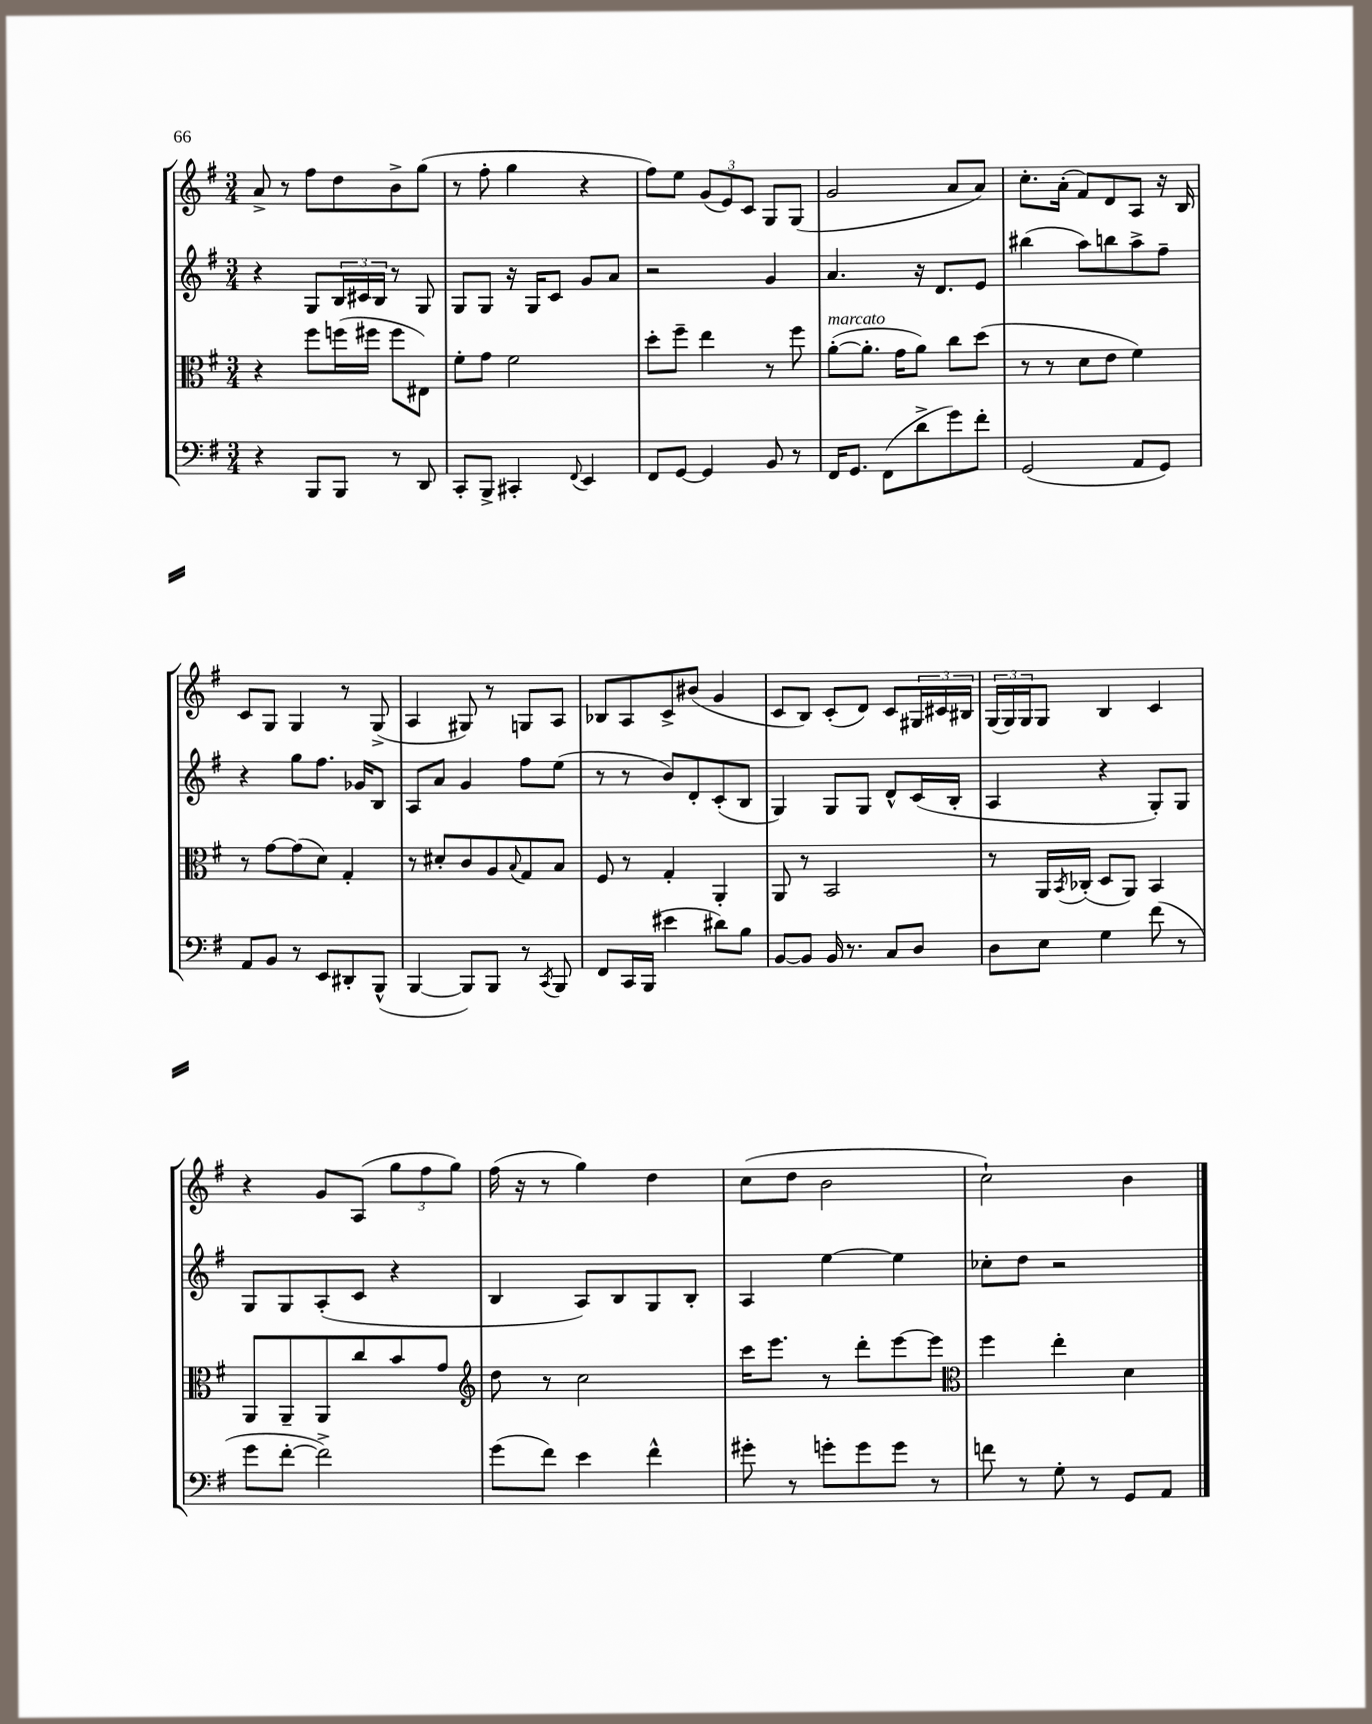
<<
\new StaffGroup <<
\new Staff = "s0" {
    \clef treble \key g \major \numericTimeSignature \time 3/4
    a'8-> r8 fis''8 d''8 b'8-> g''8( |
    r8 fis''8-. g''4 r4 |
    fis''8) e''8 \tuplet 3/2 { g'8( e'8) c'8 } g8 g8( |
    g'2 a'8 a'8) |
    c''8.-. a'16-.( fis'8) d'8 a8 r16 b16 |
    c'8 g8 g4 r8 g8->( |
    a4 gis8) r8 g8 a8 |
    bes8 a8 c'8-> bis'8( g'4 |
    c'8 b8) c'8-.( d'8) c'8 \tuplet 3/2 { gis16 cis'16 bis16 } |
    \tuplet 3/2 { g16( g16) g16 } g8 b4 c'4 |
    r4 g'8 a8( \tuplet 3/2 { g''8 fis''8 g''8) } |
    fis''16( r16 r8 g''4) d''4 |
    c''8( d''8 b'2 |
    c''2-!) b'4 \bar "|." |
}
\new Staff = "s1" {
    \clef treble \key g \major \numericTimeSignature \time 3/4
    r4 g8 \tuplet 3/2 { b16 cis'16 b16 } r8 g8 |
    g8 g8 r16 g16 c'8 g'8 a'8 |
    r2 g'4 |
    a'4. r16 d'8. e'8 |
    bis''4( a''8) b''8 a''8-> fis''8-- |
    r4 g''8 fis''8. ges'16 b8 |
    a8 a'8 g'4 fis''8 e''8( |
    r8 r8 b'8) d'8-. c'8-.( b8 |
    g4) g8 g8 d'8-^ c'16( b16-. |
    a4 r4 g8-.) g8 |
    g8 g8 a8-.( c'8 r4 |
    b4 a8) b8 g8 b8-. |
    a4 e''4~ e''4 |
    ces''8-. d''8 r2 \bar "|." |
}
\new Staff = "s2" {
    \clef alto \key g \major \numericTimeSignature \time 3/4
    r4 fis''8 f''16( fis''16 fis''8 eis8) |
    fis'8-. g'8 fis'2 |
    d''8-. fis''8-- e''4 r8 fis''8 |
    a'8~-.^\markup { \italic "marcato" }( a'8.-. g'16 a'8) c''8 d''8( |
    r8 r8 d'8 e'8 fis'4) |
    r8 g'8~ g'8( d'8) g4-. |
    r8 dis'8-. c'8 a8 \appoggiatura { b8 } g8 b8 |
    fis8 r8 g4-. a,4-. |
    a,8 r8 b,2 |
    r8 a,16 \acciaccatura { b,8 } ces16-.( d8 a,8) b,4 |
    a,8 a,8-- a,8 c''8 b'8 g'8 |
    \clef treble d''8 r8 c''2 |
    c'''16 e'''8. r8 d'''8-. e'''8~ e'''8 |
    \clef alto fis''4 e''4-. d'4 \bar "|." |
}
\new Staff = "s3" {
    \clef bass \key g \major \numericTimeSignature \time 3/4
    r4 b,,8 b,,8 r8 d,8 |
    c,8-. b,,8-> cis,4-. \appoggiatura { fis,8 } e,4 |
    fis,8 g,8~ g,4 b,8 r8 |
    fis,16 g,8. fis,8( d'8-> g'8) fis'8-. |
    g,2( a,8 g,8) |
    a,8 b,8 r8 e,8 dis,8-. b,,8-^( |
    b,,4~ b,,8) b,,8 r8 \acciaccatura { c,8 } b,,8 |
    fis,8 c,16 b,,16( eis'4 dis'8) b8 |
    b,8~ b,8 b,16 r8. c8 d8 |
    d8 e8 g4 fis'8( r8 |
    g'8 fis'8~-. fis'2->) |
    g'8( fis'8) e'4 fis'4-^ |
    gis'8-. r8 g'8-. g'8 g'8 r8 |
    f'8 r8 g8-. r8 g,8 a,8 \bar "|." |
}
>>
>>
\layout { \context { \Score \remove "Bar_number_engraver" } }
